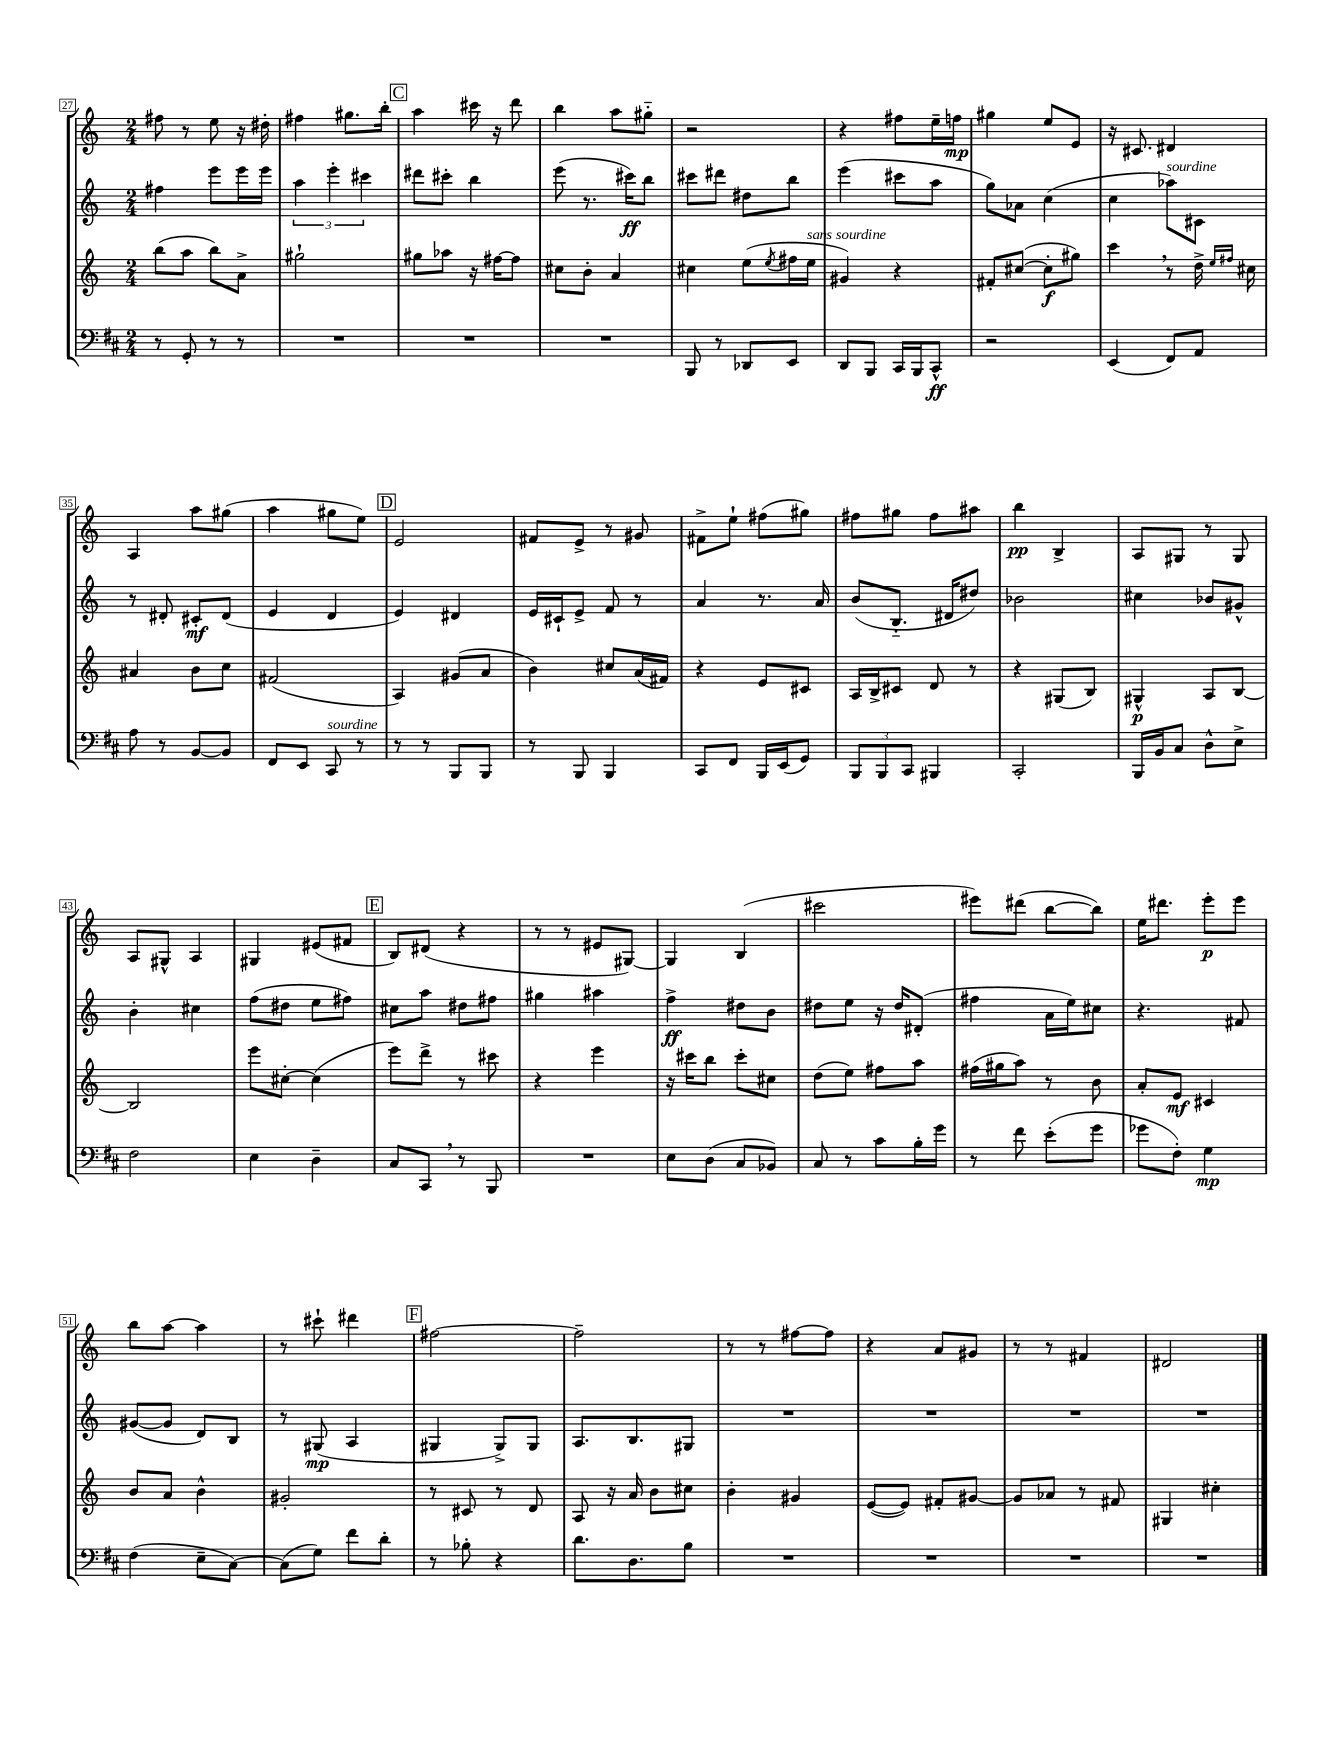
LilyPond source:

<<
\new StaffGroup <<
\new Staff = "s0" {
    \clef treble \key c \major \numericTimeSignature \time 2/4
    fis''8 r8 e''8 r16 dis''16-. |
    fis''4 gis''8. b''16-. |
    \mark \markup { \box "C" } a''4 cis'''16 r16 d'''8 |
    b''4 a''8 gis''8-_ |
    r2 |
    r4 fis''8 e''16-- f''16\mp |
    gis''4 e''8 e'8 |
    r16 cis'8. dis'4 |
    a4 a''8 gis''8( |
    a''4 gis''8 e''8) |
    \mark \markup { \box "D" } e'2 |
    fis'8 e'8-> r8 gis'8 |
    fis'8-> e''8-! fis''8( gis''8) |
    fis''8 gis''8 fis''8 ais''8 |
    b''4\pp b4-> |
    a8 gis8 r8 gis8 |
    a8 gis8-^ a4 |
    gis4 eis'8( fis'8 |
    \mark \markup { \box "E" } b8) dis'8( r4 |
    r8 r8 eis'8 gis8~) |
    gis4 b4( |
    cis'''2 |
    eis'''8) dis'''8( b''8~ b''8) |
    e''16 dis'''8. e'''8-.\p e'''8 |
    b''8 a''8~ a''4 |
    r8 cis'''8-! dis'''4 |
    \mark \markup { \box "F" } fis''2~ |
    fis''2-- |
    r8 r8 fis''8~ fis''8 |
    r4 a'8 gis'8 |
    r8 r8 fis'4 |
    dis'2 \bar "|." |
}
\new Staff = "s1" {
    \clef treble \key c \major \numericTimeSignature \time 2/4
    fis''4 e'''8 e'''16 e'''16 |
    \tuplet 3/2 { a''4 e'''4-. cis'''4 } |
    \mark \markup { \box "C" } dis'''8 cis'''8-. b''4 |
    e'''8( r8. cis'''16\ff) b''8 |
    cis'''8 dis'''8 dis''8 b''8 |
    e'''4( cis'''8 a''8 |
    g''8) aes'8 c''4( |
    c''4 aes''8^\markup { \italic "sourdine" }) cis'8 |
    r8 dis'8-. cis'8-.\mf dis'8( |
    e'4 d'4 |
    \mark \markup { \box "D" } e'4) dis'4 |
    e'16 cis'16-! e'8-> f'8 r8 |
    a'4 r8. a'16 |
    b'8( b8.-_ dis'16 dis''8) |
    bes'2 |
    cis''4 bes'8 gis'8-^ |
    b'4-. cis''4 |
    f''8( dis''8 e''8 fis''8) |
    \mark \markup { \box "E" } cis''8 a''8 dis''8 fis''8 |
    gis''4 ais''4 |
    f''4->\ff dis''8 b'8 |
    dis''8 e''8 r16 dis''16 dis'8-.( |
    fis''4 a'16 e''16) cis''8 |
    r4. fis'8 |
    gis'8~( gis'8 d'8) b8 |
    r8 gis8\mp( a4 |
    \mark \markup { \box "F" } gis4 gis8->) gis8 |
    a8. b8. gis8 |
    R2 |
    R2 |
    R2 |
    R2 \bar "|." |
}
\new Staff = "s2" {
    \clef treble \key c \major \numericTimeSignature \time 2/4
    b''8( a''8 b''8) a'8-> |
    gis''2-! |
    \mark \markup { \box "C" } gis''8 aes''8 r16 fis''16~ fis''8 |
    cis''8 b'8-. a'4 |
    cis''4 e''8( \acciaccatura { e''8 } fis''16 e''16^\markup { \italic "sans sourdine" } |
    gis'4) r4 |
    fis'8-. cis''8~( cis''8-.\f gis''8) |
    c'''4 \breathe r8 d''16-> \grace { e''16 fis''16 } cis''16 |
    ais'4 b'8 c''8 |
    fis'2( |
    \mark \markup { \box "D" } a4) gis'8( a'8 |
    b'4) cis''8 a'16( fis'16) |
    r4 e'8 cis'8 |
    a16 b16-> cis'8 d'8 r8 |
    r4 gis8( b8) |
    gis4-^\p a8 b8~ |
    b2 |
    e'''8 cis''8~-. cis''4( |
    \mark \markup { \box "E" } e'''8) d'''8-> r8 cis'''8 |
    r4 e'''4 |
    r16 cis'''16 b''8 cis'''8-. cis''8 |
    d''8( e''8) fis''8 a''8 |
    fis''16( gis''16 a''8) r8 b'8 |
    a'8-. e'8\mf cis'4 |
    b'8 a'8 b'4-^ |
    gis'2-. |
    \mark \markup { \box "F" } r8 cis'8 r8 d'8 |
    a8 r16 a'16 b'8 cis''8 |
    b'4-. gis'4 |
    e'8~( e'8) fis'8-. gis'8~ |
    gis'8 aes'8 r8 fis'8 |
    gis4 cis''4-. \bar "|." |
}
\new Staff = "s3" {
    \clef bass \key d \major \numericTimeSignature \time 2/4
    r8 g,8-. r8 r8 |
    R2 |
    \mark \markup { \box "C" } R2 |
    R2 |
    b,,8 r8 des,8 e,8 |
    d,8 b,,8 cis,16 b,,16 cis,8-^\ff |
    r2 |
    e,4( fis,8) a,8 |
    a8 r8 b,8~ b,8 |
    fis,8 e,8 cis,8^\markup { \italic "sourdine" } r8 |
    \mark \markup { \box "D" } r8 r8 b,,8 b,,8 |
    r8 b,,8 b,,4 |
    cis,8 fis,8 b,,16 e,16( g,8) |
    \tuplet 3/2 { b,,8 b,,8 cis,8 } bis,,4 |
    cis,2-. |
    b,,16 b,16 cis8 d8-^ e8-> |
    fis2 |
    e4 d4-- |
    \mark \markup { \box "E" } cis8 cis,8 \breathe r8 b,,8 |
    R2 |
    e8 d8( cis8 bes,8) |
    cis8 r8 cis'8 b16-. g'16 |
    r8 fis'8 e'8-.( g'8 |
    ges'8 fis8-.) g4\mp |
    fis4( e8-- cis8~) |
    cis8( g8) fis'8 d'8-. |
    \mark \markup { \box "F" } r8 bes8-. r4 |
    d'8. d8. b8 |
    R2 |
    R2 |
    R2 |
    R2 \bar "|." |
}
>>
>>
\layout { \context { \Score currentBarNumber = #27 \override BarNumber.stencil = #(make-stencil-boxer 0.1 0.3 ly:text-interface::print) } }
